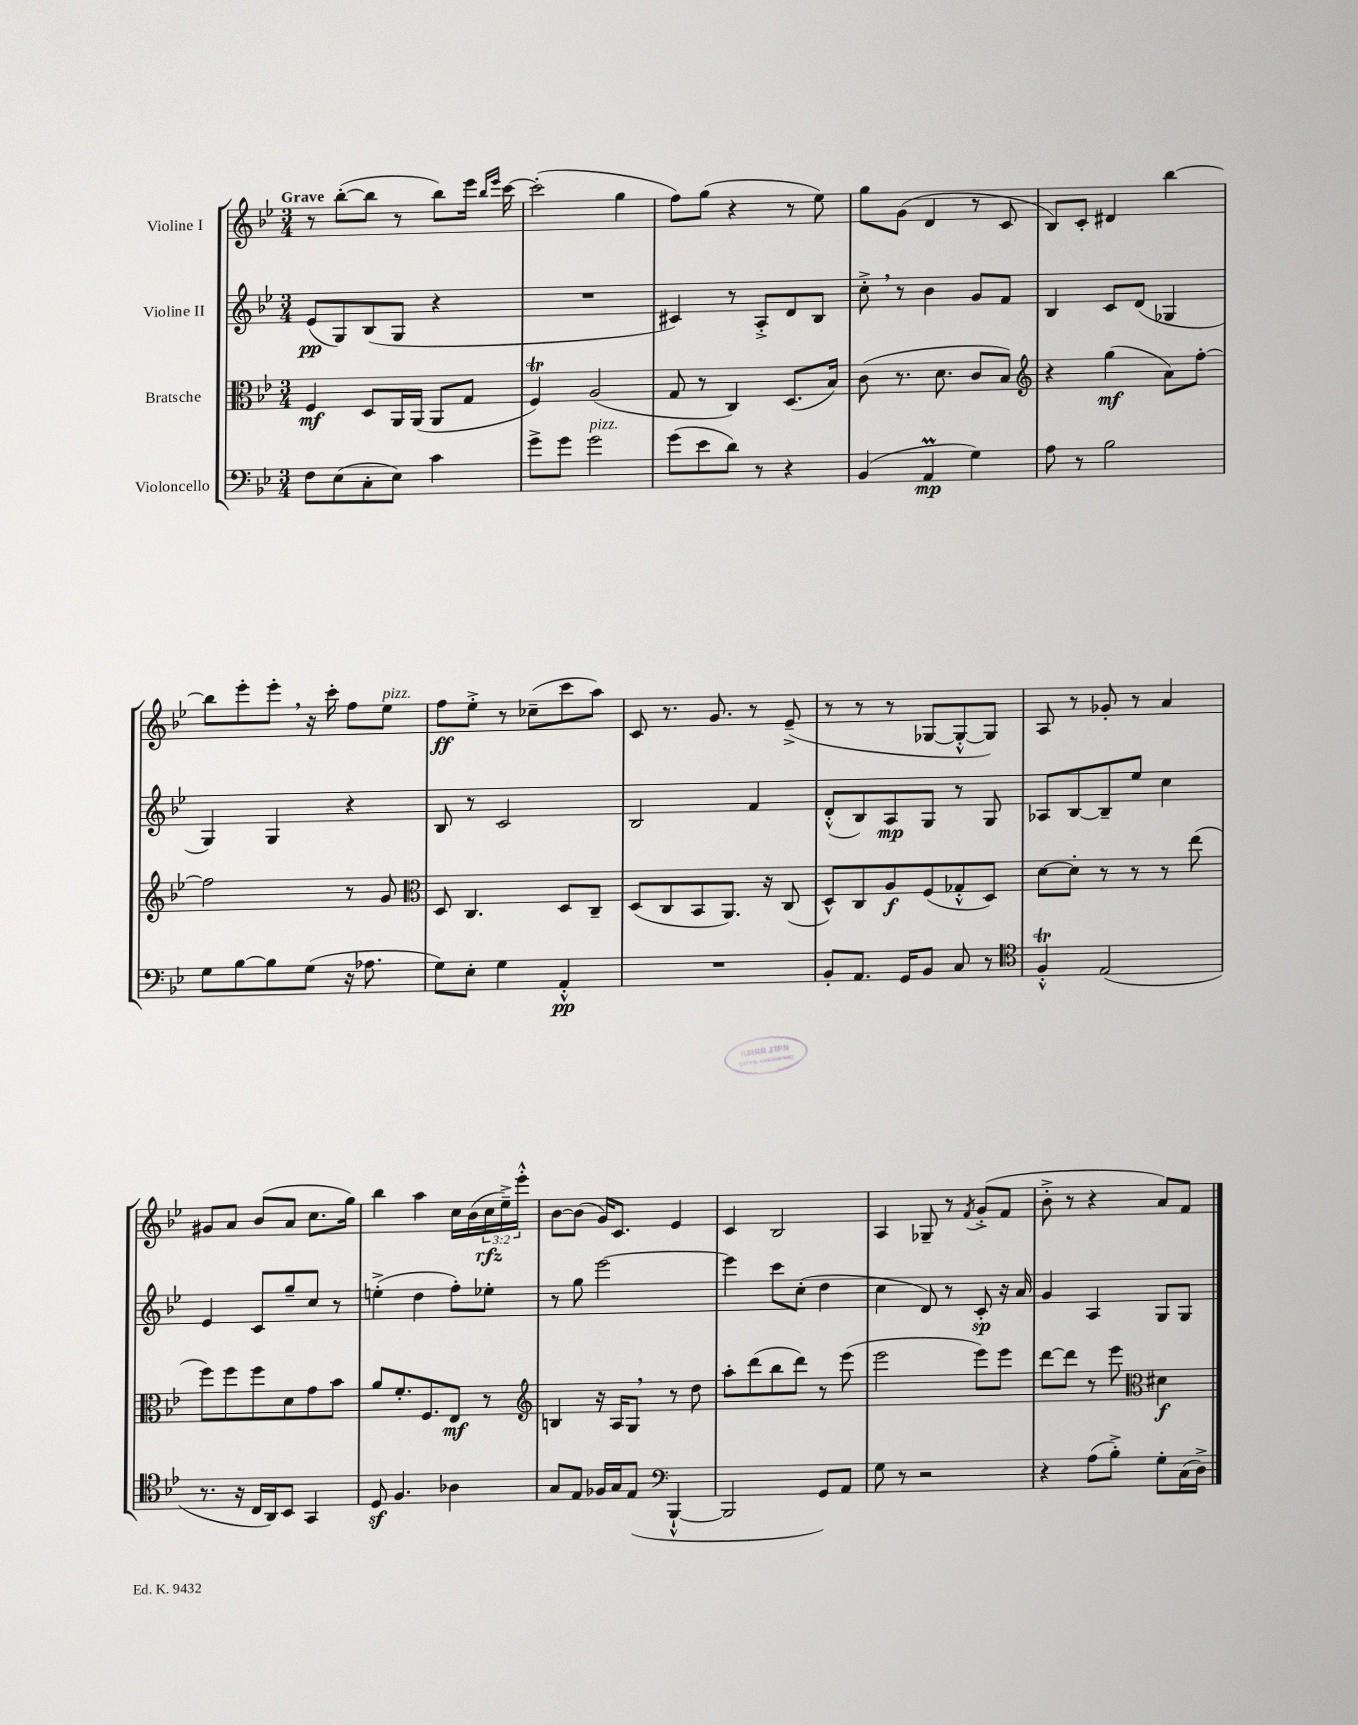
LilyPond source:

<<
\new StaffGroup <<
\new Staff = "s0" \with { instrumentName = "Violine I" } {
    \clef treble \key bes \major \numericTimeSignature \time 3/4 \override Staff.TupletNumber.text = #tuplet-number::calc-fraction-text \tempo "Grave"
    r8 bes''8~-.( bes''8 r8 bes''8) ees'''16 \grace { bes''16 ees'''16 } c'''16~ |
    c'''2-.( g''4 |
    f''8) g''8( r4 r8 ees''8) |
    g''8 g'8( d'4 r8 c'8 |
    bes8) c'8-. dis'4 bes''4~ |
    bes''8 ees'''8-. ees'''8-. \breathe r16 c'''16-. f''8 ees''8^\markup { \italic "pizz." } |
    f''8\ff ees''8-.-> r8 ces''8--( c'''8 a''8) |
    c'8 r8. g'8. r8 ees'8--->( |
    r8 r8 r8 ges8~ ges8~-.-^ ges8) |
    a8 r8 ges'8-. r8 a'4 |
    gis'8 a'8 bes'8( a'8 c''8. g''16) |
    bes''4 a''4 c''16 bes'16( \tuplet 3/2 { c''16\rfz ees''16--->) ees'''16-.-^ } |
    bes'8~ bes'8( g'16) c'8. ees'4 |
    c'4 bes2 |
    a4 ges8-- r8 \acciaccatura { f'8 } g'8-.->( f'8 |
    bes'8-.-> r8 r4 a'8) f'8 \bar "|." |
}
\new Staff = "s1" \with { instrumentName = "Violine II" } {
    \clef treble \key bes \major \numericTimeSignature \time 3/4
    ees'8\pp( g8) bes8( g8 r4 |
    R2. |
    cis'4) r8 a8-.-> d'8 bes8 |
    c''8-.-> \breathe r8 bes'4 g'8 f'8 |
    bes4 c'8 d'8( ges4 |
    g4) g4 r4 |
    bes8 r8 c'2 |
    bes2 f'4 |
    d'8-.-^( bes8) a8\mp g8 r8 g8 |
    aes8 bes8~ bes8-- ees''8 c''4 |
    ees'4 c'8 g''8-- c''8 r8 |
    e''4-.->( d''4 f''8-.) ees''8-. |
    r8 g''8 ees'''2~ |
    ees'''4 c'''8 c''8-.( d''4 |
    c''4 d'8) r8 c'8-.\sp r16 a'16 |
    g'4 a4 g8 g8 \bar "|." |
}
\new Staff = "s2" \with { instrumentName = "Bratsche" } {
    \clef alto \key bes \major \numericTimeSignature \time 3/4
    f4\mf d8 a,16 a,16( a,8 g8 |
    f4\trill) a2( |
    g8 r8 c4) d8.( bes16) |
    c'8( r8. d'8. c'8 bes8) |
    \clef treble r4 g''4\mf( a'8) f''8~-. |
    f''2 r8 g'8 |
    \clef alto d8 c4. d8 c8-- |
    d8( c8 bes,8 a,8.) r16 c8( |
    d8-^) c8 a8\f f8( ges8-.-^ d8) |
    d'8~ d'8-. r8 r8 r8 ees''8( |
    f''8) f''8 f''8 d'8 g'8 bes'8 |
    a'8 f'8.-. f8. ees8\mf r8 |
    \clef treble b4 r16 a16 g8 \breathe r8 d''8 |
    a''8-. d'''8( bes''8 d'''8) r8 ees'''8( |
    ees'''2 ees'''8) ees'''8 |
    d'''8~ d'''8 r8 ees'''8 \clef alto dis'4\f \bar "|." |
}
\new Staff = "s3" \with { instrumentName = "Violoncello" } {
    \clef bass \key bes \major \numericTimeSignature \time 3/4
    f8 ees8( c8-. ees8) c'4 |
    g'8-> g'8 g'2^\markup { \italic "pizz." } |
    g'8( ees'8 d'8) r8 r4 |
    bes,4( a,4\prall\mp g4) |
    a8 r8 bes2 |
    g8 bes8~ bes8 g8( r16 aes8. |
    g8) ees8-. g4 a,4-.-^\pp |
    R2. |
    bes,8-. a,8. g,16 bes,8 c8 r8 |
    \clef tenor f4-.-^\trill ees2( |
    r8. r16 c16 a,16) bes,8 g,4 |
    d8\sf f4. aes4 |
    g8 ees8 fes16 g16 ees8( \clef bass bes,,4~-!-^ |
    bes,,2 g,8) a,8 |
    g8 r8 r2 |
    r4 a8( bes8-.->) g8-. c16( d16->) \bar "|." |
}
>>
>>
\layout { \context { \Score \remove "Bar_number_engraver" } }
